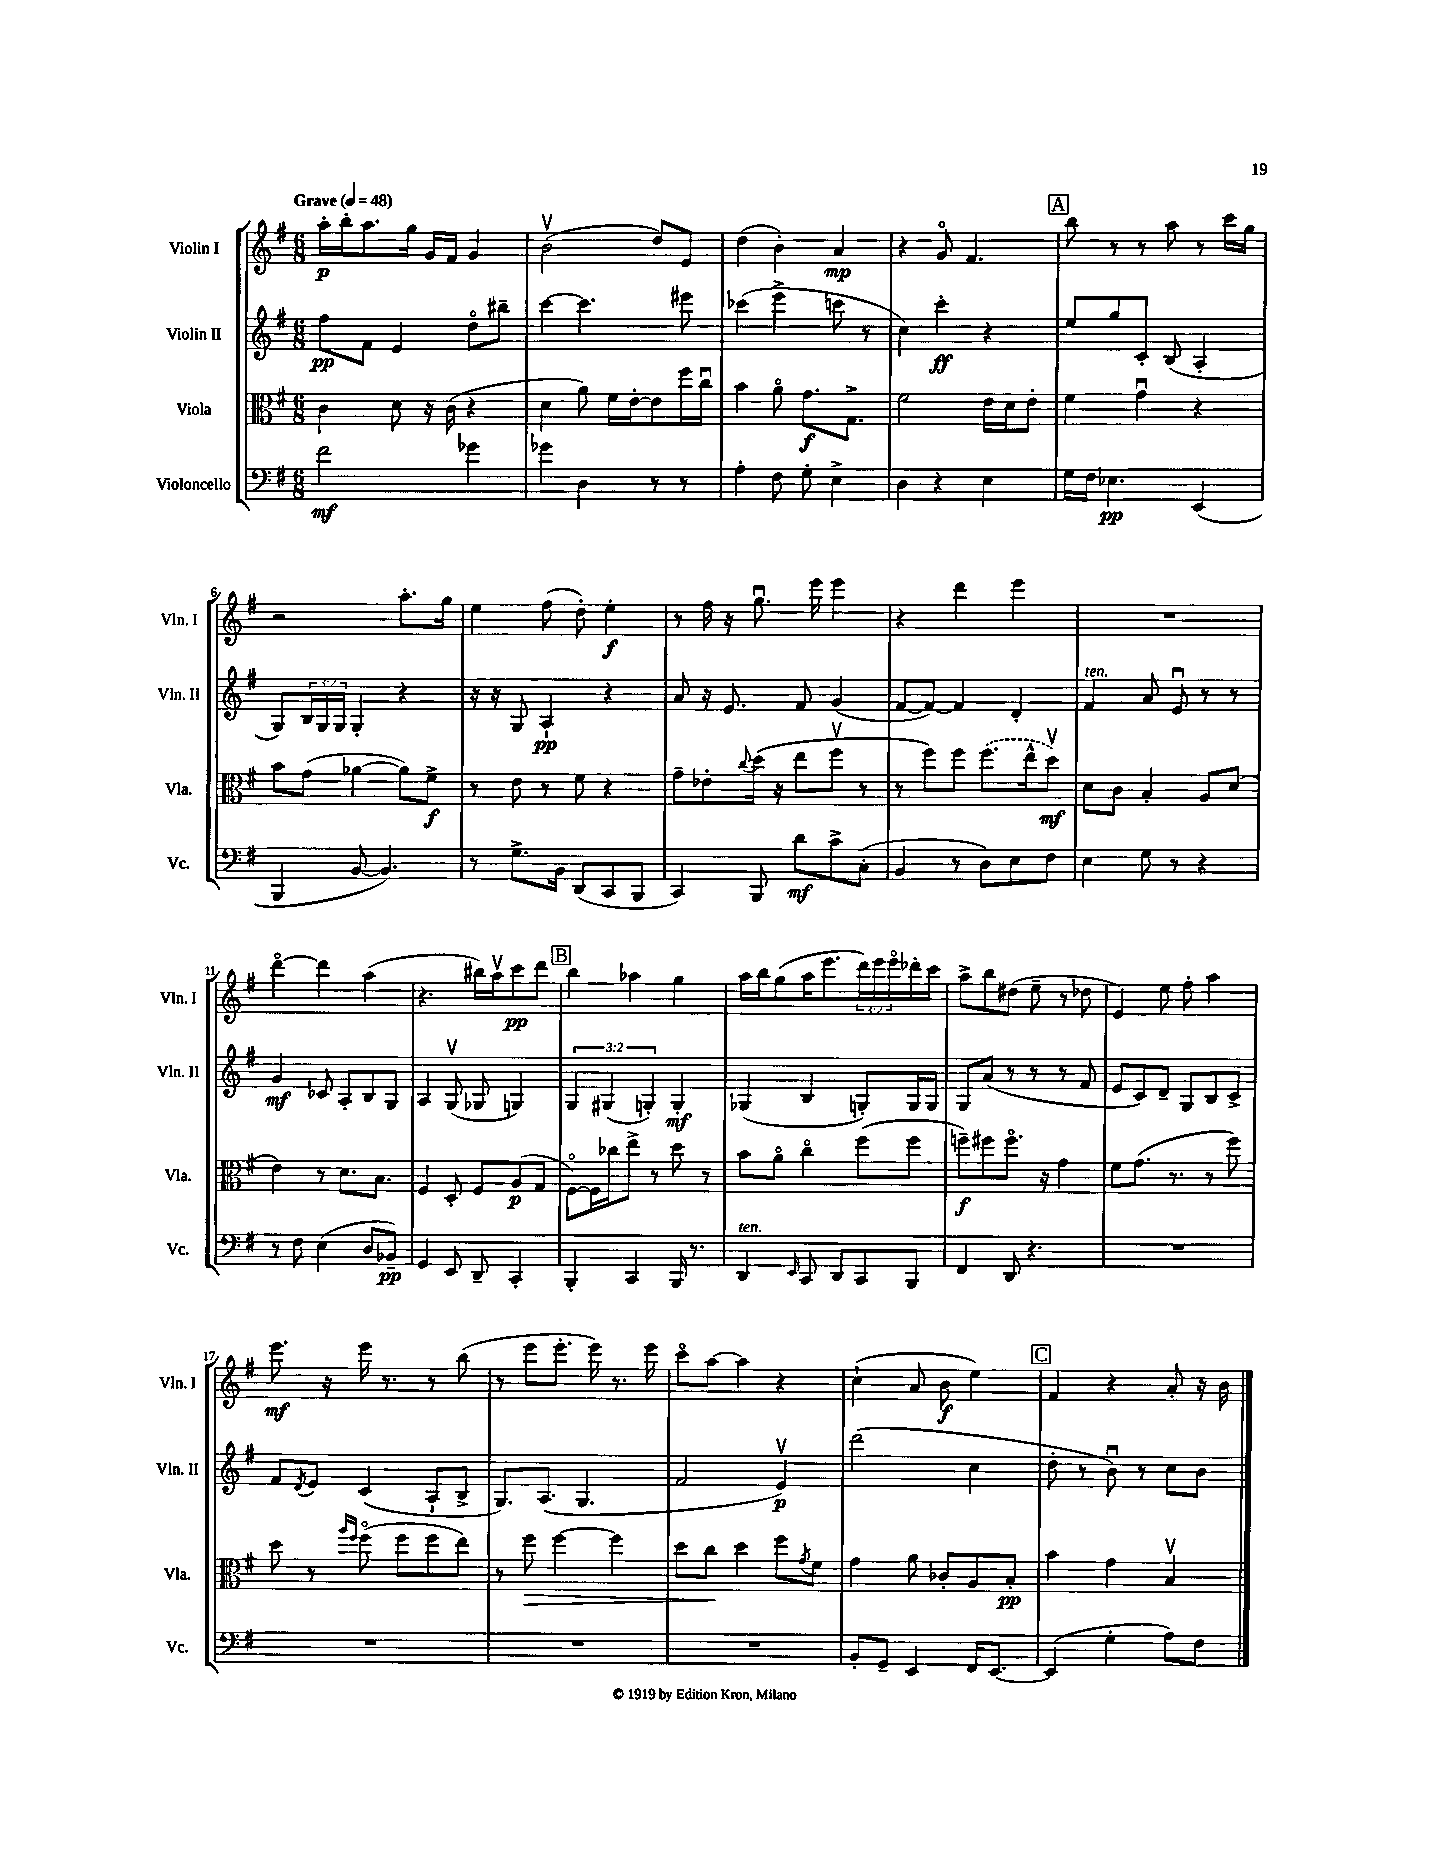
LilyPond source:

<<
\new StaffGroup <<
\new Staff = "s0" \with { instrumentName = "Violin I" shortInstrumentName = "Vln. I" } {
    \clef treble \key g \major \numericTimeSignature \time 6/8 \override Staff.TupletNumber.text = #tuplet-number::calc-fraction-text \tempo "Grave" 4 = 48
    a''16-.\p b''16-. a''8. g''16 g'16 fis'16 g'4 |
    b'2\upbow( d''8) e'8 |
    d''4( b'4-.) a'4\mp |
    r4 g'8\flageolet fis'4. |
    \mark \markup { \box "A" } b''8 r8 r8 a''8 r8 c'''16 g''16 |
    r2 a''8.-. g''16 |
    e''4 fis''8( d''8-.) e''4-.\f |
    r8 fis''16 r16 g''8.\downbow e'''16 e'''4 |
    r4 d'''4 e'''4 |
    R2. |
    d'''4~\flageolet d'''4 a''4( |
    r4. bis''16) a''16\upbow c'''8\pp d'''8 |
    \mark \markup { \box "B" } b''4 aes''4 g''4 |
    a''16 b''16 g''8( a''16 e'''8. \tuplet 3/2 { d'''16) e'''16 e'''16\flageolet } des'''16-. c'''16 |
    a''8-> b''8 dis''8( e''8-- r8 des''8 |
    e'4) e''8 fis''8-. a''4 |
    e'''8.\mf r16 e'''16 r8. r8 b''8( |
    r8 e'''8 e'''8.-. e'''16) r8. e'''16 |
    c'''8\flageolet a''8~ a''4 r4 |
    c''4-!( a'8 b'8\f e''4) |
    \mark \markup { \box "C" } fis'4 r4 a'8-. r16 b'16 \bar "|." |
}
\new Staff = "s1" \with { instrumentName = "Violin II" shortInstrumentName = "Vln. II" } {
    \clef treble \key g \major \numericTimeSignature \time 6/8 \override Staff.TupletNumber.text = #tuplet-number::calc-fraction-text
    fis''8\pp fis'8 e'4 d''8\flageolet bis''8-- |
    c'''4~ c'''4. eis'''8 |
    ces'''4( e'''4-> c'''8 r8 |
    c''4) c'''4-.\ff r4 |
    \mark \markup { \box "A" } e''8 g''8 c'8-. b8( a4-. |
    g8) \tuplet 3/2 { b16 g16 g16 } g4-. r4 |
    r16 r16 g8 a4-!\pp r4 |
    a'8 r16 e'8. fis'8 g'4( |
    fis'8~ fis'8~) fis'4 d'4-. |
    fis'4^\markup { \italic "ten." } a'8 e'8\downbow r8 r8 |
    g'4\mf ces'8 a8-. b8 g8 |
    a4 g8\upbow( ges8 g4) |
    \mark \markup { \box "B" } \tuplet 3/2 { g4 gis4( g4-.) } g4-.\mf |
    ges4( b4 g8-.) g16 g16 |
    g8 a'8( r8 r8 r8 fis'8 |
    e'8 c'8) d'8-- g8 b8 c'8-> |
    fis'8 \acciaccatura { d'8 } e'8 c'4( a8-! b8-> |
    g8.) a8.( g4. |
    fis'2 e'4\upbow\p) |
    d'''2( c''4 |
    \mark \markup { \box "C" } d''8-. r8 b'8\downbow) r8 c''8 b'8 \bar "|." |
}
\new Staff = "s2" \with { instrumentName = "Viola" shortInstrumentName = "Vla." } {
    \clef alto \key g \major \numericTimeSignature \time 6/8
    c'4 d'8 r16 c'16( r4 |
    d'4 a'8) fis'16 e'16~-. e'8 fis''16 c''16\downbow |
    b'4 a'8\flageolet g'8.\f g8.-> |
    fis'2 e'16 d'16 e'8-. |
    \mark \markup { \box "A" } fis'4 g'4\downbow r4 |
    b'8 g'8( aes'4~ aes'8) fis'8->\f |
    r8 e'8 r8 fis'8 r4 |
    g'8-- ees'8-. \appoggiatura { c''8 } d''16( r16 e''8 fis''8\upbow r8 |
    r8 fis''8) fis''8 \once \slurDashed fis''8.( e''16-^ d''8\upbow\mf) |
    d'8 c'8 b4-. a8 d'8( |
    e'4) r8 d'8. b8. |
    fis4 d8-. fis8 a8\p( g8 |
    \mark \markup { \box "B" } fis8~\flageolet) fis16 ces''16 e''8-> r8 d''8 r8 |
    b'8 a'8\flageolet c''4\flageolet fis''8( fis''8 |
    f''8--\f) fis''8 fis''8.\flageolet r16 g'4 |
    fis'8 g'8.( r8. r8 fis''8) |
    d''8 r8 \grace { a''16 fis''16 } fis''8\flageolet( fis''8 fis''8 e''8) |
    r8 fis''8\> fis''4~ fis''4 |
    d''8 c''8\! d''4 fis''8 \acciaccatura { g'8 } fis'8 |
    g'4 a'8 ces'8-. a8 b8-.\pp |
    \mark \markup { \box "C" } b'4 g'4 b4\upbow \bar "|." |
}
\new Staff = "s3" \with { instrumentName = "Violoncello" shortInstrumentName = "Vc." } {
    \clef bass \key g \major \numericTimeSignature \time 6/8
    fis'2\mf ges'4 |
    ges'4 d4 r8 r8 |
    a4-. fis8 g8-. e4-> |
    d4 r4 e4 |
    \mark \markup { \box "A" } g16 fis16 ees4.\pp e,4( |
    b,,4 b,8~ b,4.) |
    r8 g8.-> b,16 d,8( c,8 b,,8 |
    c,4) b,,8 d'8\mf c'8-> c8-.( |
    b,4 r8 d8) e8 fis8 |
    e4 g8 r8 r4 |
    r8 fis8 e4( d8 bes,8--\pp) |
    g,4 e,8 d,8-- c,4-. |
    \mark \markup { \box "B" } b,,4-. c,4 b,,16 r8. |
    d,4^\markup { \italic "ten." } \grace { e,16 } c,8 d,8 c,8 b,,8 |
    fis,4 d,8 r4. |
    R2. |
    R2. |
    R2. |
    R2. |
    b,8-. g,8-- e,4 fis,16 e,8.~ |
    \mark \markup { \box "C" } e,4( g4-. a8) fis8 \bar "|." |
}
>>
>>
